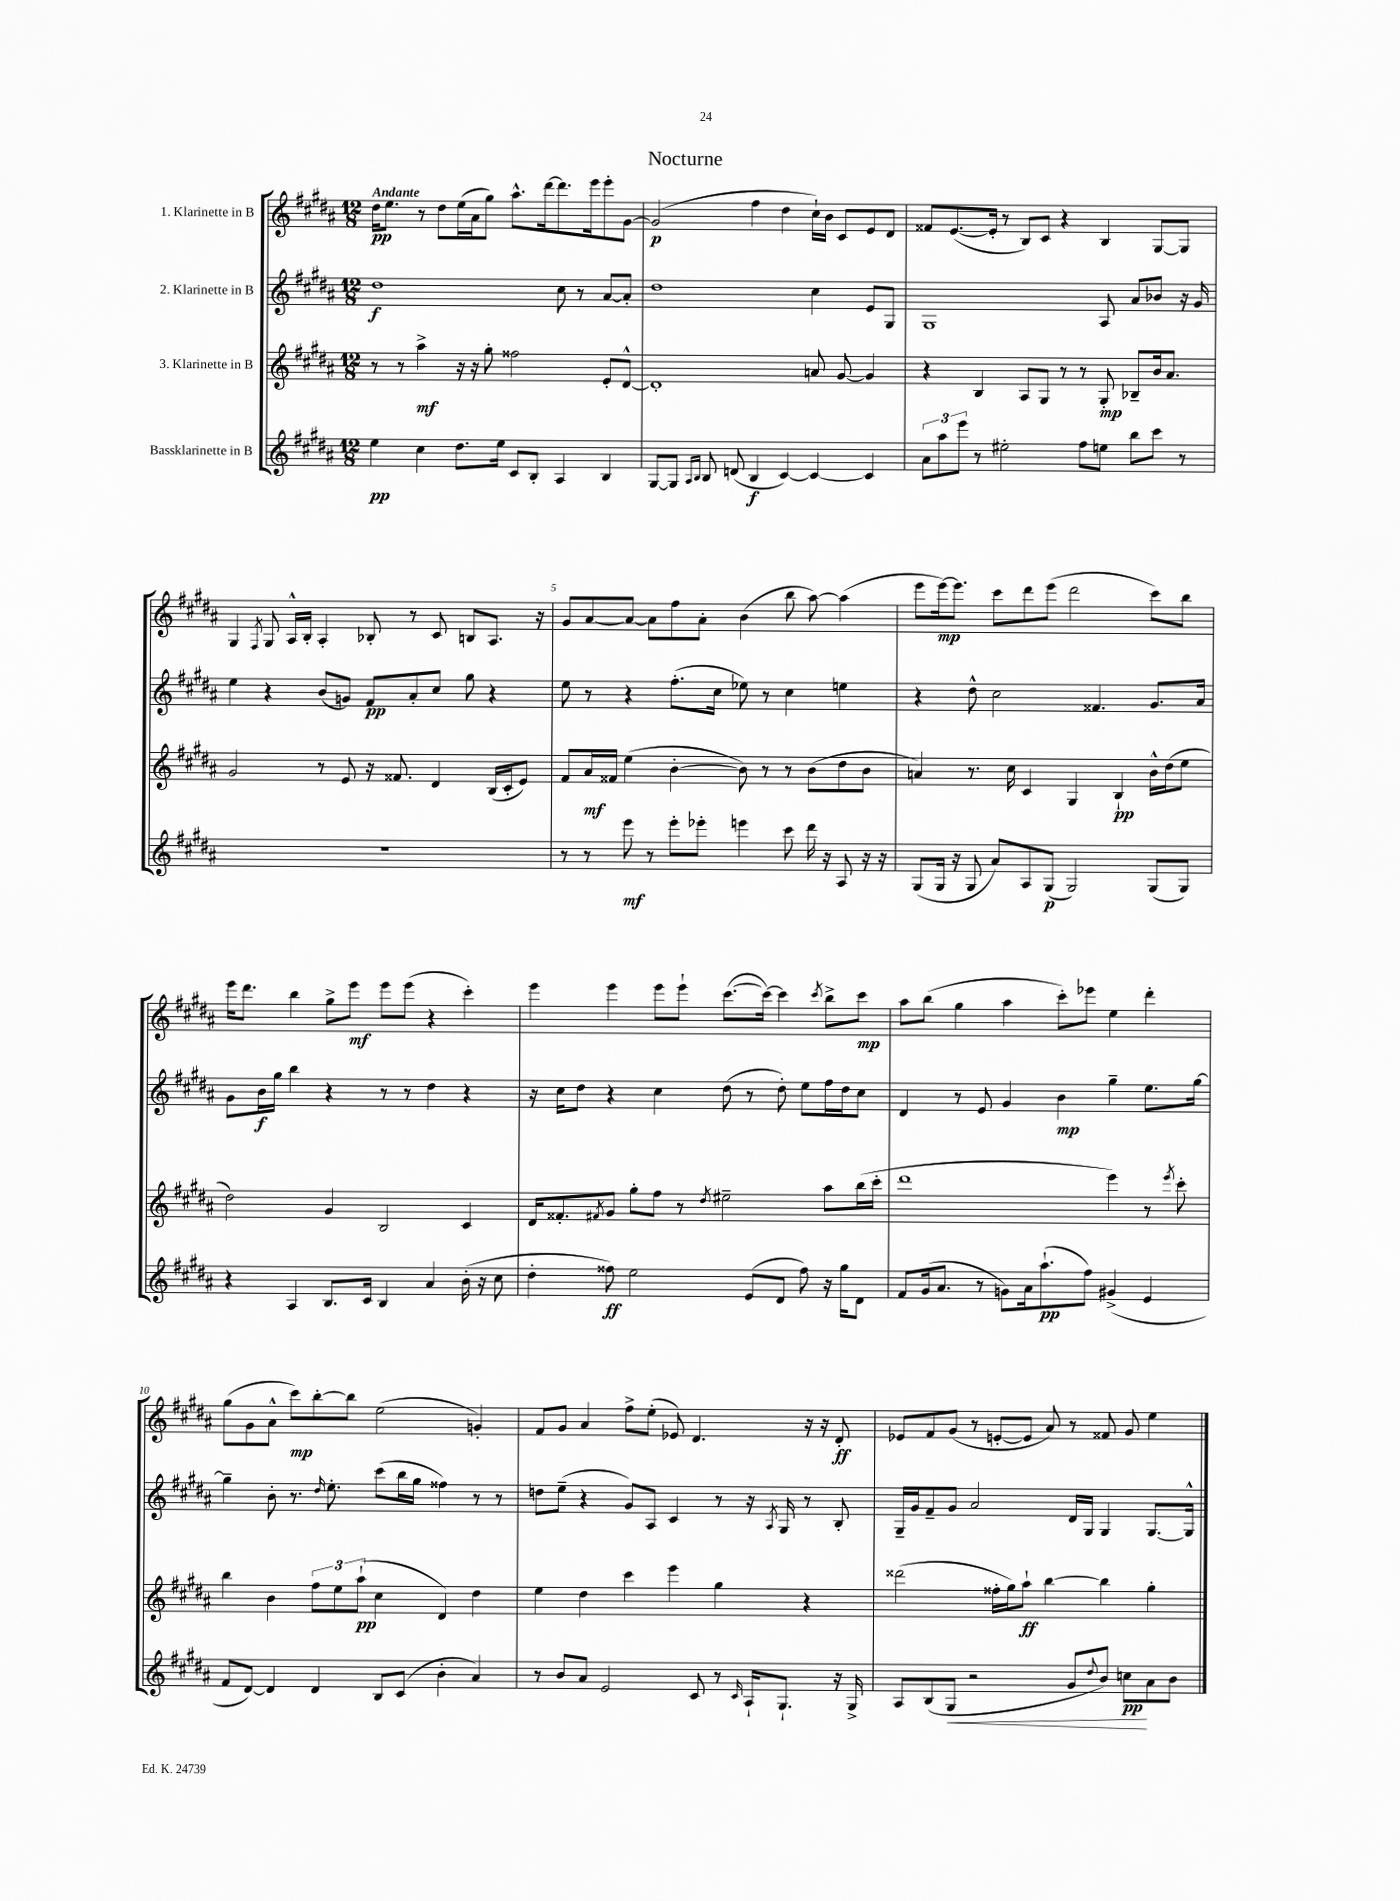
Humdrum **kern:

**kern	**dynam	**kern	**dynam	**kern	**dynam	**kern	**dynam
*part4	*part4	*part3	*part3	*part2	*part2	*part1	*part1
*staff4	*staff4	*staff3	*staff3	*staff2	*staff2	*staff1	*staff1
*I"Bassklarinette in B	*	*I"3. Klarinette in B	*	*I"2. Klarinette in B	*	*I"1. Klarinette in B	*
*clefG2	*	*clefG2	*	*clefG2	*	*clefG2	*
*k[f#c#g#d#a#]	*	*k[f#c#g#d#a#]	*	*k[f#c#g#d#a#]	*	*k[f#c#g#d#a#]	*
*M12/8	*	*M12/8	*	*M12/8	*	*M12/8	*
=1	=1	=1	=1	=1	=1	=1	=1
!	!	!	!	!	!	!LO:TX:a:B:t=Andante	!
4ee\	pp	8r	.	1dd#	f	16dd#\KL	pp
.	.	.	.	.	.	8.ee\J	.
.	.	8r	.	.	.	.	.
4cc#\	.	4aa#^\	mf	.	.	8r	.
.	.	.	.	.	.	8dd#\L	.
8.dd#\L	.	16r	.	.	.	(16ee\L	.
.	.	16r	.	.	.	16a#\J	.
.	.	8gg#'\	.	.	.	8gg#\J)	.
16ee\Jk	.	.	.	.	.	.	.
8c#/L	.	2ff##X\	.	.	.	8.aa#^^\L	.
8B'/J	.	.	.	.	.	.	.
.	.	.	.	.	.	[16ddd#\k	.
4A#/	.	.	.	8cc#\	.	8.ddd#\]	.
.	.	.	.	8r	.	.	.
.	.	.	.	.	.	16eee\k	.
4B/	.	8e'/L	.	[8a#/L	.	8eee'\	.
.	.	[8d#^^/J	.	8a#'/J]	.	[8g#\J	.
=2	=2	=2	=2	=2	=2	=2	=2
[8G#/L	.	1d#']	.	1dd#	.	(2g#/]	p
8G#/J]	.	.	.	.	.	.	.
16qqA#/LL	.	.	.	.	.	.	.
16qqB/JJ	.	.	.	.	.	.	.
8B/	.	.	.	.	.	.	.
(8dn/	.	.	.	.	.	.	.
4B/	f	.	.	.	.	4ff#\	.
[4c#/)	.	.	.	.	.	4dd#\	.
4c#/_	.	8an/	.	4cc#\	.	16cc#`\LL)	.
.	.	.	.	.	.	16b\JJ	.
.	.	[8g#/	.	.	.	8c#/L	.
4c#/]	.	4g#/]	.	8e/L	.	8e/	.
.	.	.	.	8G#/J	.	8d#/J	.
=3	=3	=3	=3	=3	=3	=3	=3
12a#\L	.	4r	.	1G#	.	8f##X/L	.
12aa#\	.	.	.	.	.	.	.
.	.	.	.	.	.	([8.e/	.
12eee\J	.	.	.	.	.	.	.
8r	.	4B/	.	.	.	.	.
.	.	.	.	.	.	16e'/Jk]	.
2ee#X'\	.	.	.	.	.	8r	.
.	.	8A#/L	.	.	.	8B/L)	.
.	.	8G#/J	.	.	.	8c#/J	.
.	.	8r	.	.	.	4r	.
8ff#\L	.	8r	.	.	.	.	.
8een\J	.	8G#'/	mp	8A#/	.	4B/	.
8bb\L	.	8B-X~/L	.	8a#/L	.	.	.
8ccc#\J	.	16b/k	.	8b-X/J	.	[8G#/L	.
.	.	8.a#/J	.	.	.	.	.
8r	.	.	.	16r	.	8G#/J]	.
.	.	.	.	16g#/	.	.	.
!!LO:LB:g=z
=4	=4	=4	=4	=4	=4	=4	=4
1.r	.	2g#/	.	4ee\	.	4G#/	.
.	.	.	.	.	.	8qF#/	.
.	.	.	.	4r	.	8G#/	.
.	.	.	.	.	.	16A#^^/LL	.
.	.	.	.	.	.	16B'/JJ	.
.	.	8r	.	(8b/L	.	4A#'/	.
.	.	8e/	.	8gn/J)	.	.	.
.	.	16r	.	8f#/L	pp	8B-X'/	.
.	.	8.f##X/	.	.	.	.	.
.	.	.	.	8a#'/	.	8r	.
.	.	4d#/	.	8cc#/J	.	8c#/	.
.	.	.	.	8gg#\	.	8Bn/L	.
.	.	(16B/LL	.	4r	.	8.A#/J	.
.	.	16c#'/J	.	.	.	.	.
.	.	8e/J)	.	.	.	.	.
.	.	.	.	.	.	16r	.
=5	=5	=5	=5	=5	=5	=5	=5
8r	.	8f#/L	.	8ee\	.	8g#/L	.
8r	.	16a#/L	mf	8r	.	[8a#/	.
.	.	16f##X/JJ	.	.	.	.	.
8eee\	mf	(4ee\	.	4r	.	8a#/J_	.
8r	.	.	.	.	.	8a#\L]	.
8eee'\L	.	[4b'\	.	(8.ff#'\L	.	8ff#\	.
8eee-X'\J	.	.	.	.	.	8a#'\J	.
.	.	.	.	16cc#\Jk	.	.	.
4eeen\	.	8b\])	.	8ee-X\)	.	(4b\	.
.	.	8r	.	8r	.	.	.
8ccc#\	.	8r	.	4cc#\	.	8bb\	.
16ddd#\	.	(8b\L	.	.	.	[8aa#\)	.
16r	.	.	.	.	.	.	.
8A#/	.	8dd#\	.	4een\	.	(4aa#\]	.
16r	.	8b\J	.	.	.	.	.
16r	.	.	.	.	.	.	.
=6	=6	=6	=6	=6	=6	=6	=6
(8G#/L	.	4an/)	.	4r	.	8eee\L	.
16G#/Jk	.	.	.	.	.	[16eee\k)	mp
16r	.	.	.	.	.	8.eee\J]	.
8G#/	.	8.r	.	8dd#^^\	.	.	.
8a#/L)	.	.	.	2cc#\	.	8ccc#\L	.
.	.	16cc#\	.	.	.	.	.
8A#/	.	4c#/	.	.	.	8ddd#\	.
(8G#/J	p	.	.	.	.	(8eee\J	.
2G#/)	.	4G#/	.	.	.	2ddd#\	.
.	.	.	.	4.f##X/	.	.	.
.	.	4B`/	pp	.	.	.	.
(8G#/L	.	16b^^\LL	.	8.g#/L	.	8ccc#\L)	.
.	.	(16dd#\J	.	.	.	.	.
8G#/J)	.	8ee\J	.	.	.	8bb\J	.
.	.	.	.	16a#/Jk	.	.	.
!!LO:LB:g=z
=7	=7	=7	=7	=7	=7	=7	=7
4r	.	2dd#\)	.	8g#\L	.	16eee\KL	.
.	.	.	.	.	.	8.ddd#\J	.
.	.	.	.	16b\L	f	.	.
.	.	.	.	16gg#\JJ	.	.	.
4A#/	.	.	.	4bb\	.	4bb\	.
8.B/L	.	4g#/	.	4r	.	8gg#^\L	.
.	.	.	.	.	.	8eee\J	mf
16c#/Jk	.	.	.	.	.	.	.
4B/	.	2B/	.	8r	.	8eee\L	.
.	.	.	.	8r	.	(8eee\J	.
4a#/	.	.	.	4dd#\	.	4r	.
(16b'\	.	4c#/	.	4r	.	4ccc#'\)	.
16r	.	.	.	.	.	.	.
8cc#\	.	.	.	.	.	.	.
=8	=8	=8	=8	=8	=8	=8	=8
4dd#'\	.	16d#/KL	.	16r	.	4eee\	.
.	.	8.f##X'/	.	16cc#\KL	.	.	.
.	.	.	.	8dd#\J	.	.	.
.	.	8qf#X/	.	.	.	.	.
8ff##X\)	ff	8g#/J	.	4r	.	4eee\	.
2ee\	.	8gg#'\L	.	.	.	.	.
.	.	8ff#\J	.	4cc#\	.	8eee\L	.
.	.	8r	.	.	.	8eee`\J	.
.	.	8qdd#/	.	.	.	.	.
.	.	2ee#X~\	.	(8dd#\	.	([8.ccc#\L	.
(8e/L	.	.	.	8r	.	.	.
.	.	.	.	.	.	16ccc#\Jk_)	.
8d#/J	.	.	.	8dd#'\)	.	4ccc#\]	.
8ff##\)	.	.	.	8ee\L	.	.	.
.	.	.	.	.	.	8qccc#/	.
16r	.	8aa#\L	.	16ff#\L	.	8bb^\L	.
16gg#\KL	.	.	.	16dd#\J	.	.	.
8d#\J	.	(16bb\L	.	8cc#\J	.	8ccc#\J	mp
.	.	16ccc#'\JJ	.	.	.	.	.
=9	=9	=9	=9	=9	=9	=9	=9
8f#/L	.	1ddd#	.	4d#/	.	8aa#\L	.
(16g#/k	.	.	.	.	.	(8bb\J	.
8.a#/J	.	.	.	.	.	.	.
.	.	.	.	8r	.	4gg#\	.
8r	.	.	.	8e/	.	.	.
8gn\L)	.	.	.	4g#/	.	4aa#\	.
16a#\k	.	.	.	.	.	.	.
(8.aa#`\	pp	.	.	.	.	.	.
.	.	.	.	4b\	mp	8ccc#'\L)	.
8ff#\J)	.	.	.	.	.	8eee-X\J	.
(4g#X^/	.	4eee\)	.	4gg#~\	.	4ee\	.
4e/	.	8r	.	8.ee\L	.	4ddd#'\	.
.	.	8qeee/	.	.	.	.	.
.	.	8ccc#'\	.	.	.	.	.
.	.	.	.	[16gg#\Jk	.	.	.
!!LO:LB:g=z
=10	=10	=10	=10	=10	=10	=10	=10
8f#/L	.	4bb\	.	4gg#~\]	.	(8gg#\L	.
[8d#/J)	.	.	.	.	.	8g#\	.
4d#/]	.	4b\	.	8b'\	.	8a#^^\J	.
.	.	.	.	8.r	.	8ccc#\L)	mp
4d#/	.	12ff#\L	.	.	.	[8bb'\	.
.	.	.	.	16qqdd#/	.	.	.
.	.	.	.	8.ee'\	.	.	.
.	.	12ee\	.	.	.	.	.
.	.	.	.	.	.	8bb\J]	.
.	.	(12aa#`\J	pp	.	.	.	.
8B/L	.	4cc#\	.	(8ccc#\L	.	(2ee\	.
(8c#/J	.	.	.	16bb\L	.	.	.
.	.	.	.	16gg#\JJ	.	.	.
4b'\	.	4d#/)	.	4ff##X\)	.	.	.
4a#/)	.	4dd#\	.	8r	.	4gn'/)	.
.	.	.	.	8r	.	.	.
=11	=11	=11	=11	=11	=11	=11	=11
8r	.	4ee\	.	8ddn\L	.	8f#/L	.
8b/L	.	.	.	(8ee~\J	.	8g#/J	.
8a#/J	.	4dd#\	.	4r	.	4a#/	.
2e/	.	.	.	.	.	.	.
.	.	4ccc#\	.	8g#/L)	.	8ff#^\L	.
.	.	.	.	8A#/J	.	(8ee'\J	.
.	.	4eee\	.	4c#/	.	8e-X/)	.
8c#/	.	.	.	.	.	4.d#/	.
8r	.	4gg#\	.	8r	.	.	.
16qqc#/	.	.	.	.	.	.	.
16A#`/KL	.	.	.	16r	.	.	.
.	.	.	.	8qA#/	.	.	.
8.G#`/J	.	.	.	16G#/	.	.	.
.	.	4r	.	8r	.	16r	.
.	.	.	.	.	.	16r	.
16r	.	.	.	8B'/	.	8d#'/	ff
16G#^/	.	.	.	.	.	.	.
=12	=12	=12	=12	=12	=12	=12	=12
8A#/L	.	(2ddd##X\	.	16G#~/LL	.	8e-X/L	.
.	.	.	.	16g#/J	.	.	.
(8B/	.	.	.	8f#~/	.	8f#/	.
!	!LO:HP:b	!	!	!	!	!	!
8G#/J	<	.	.	8g#/J	.	(8g#/J	.
2r	.	.	.	2a#/	.	8r	.
.	.	16ff##X'\LL	.	.	.	[8en'/L	.
.	.	16gg#\J)	.	.	.	.	.
.	.	8aa#`\J	ff	.	.	8e/J]	.
.	.	[4bb\	.	.	.	8a#/)	.
8g#/L	.	.	.	16d#/LL	.	8r	.
.	.	.	.	16G#/JJ	.	.	.
8qqdd#/	.	.	.	.	.	.	.
8b/J)	.	4bb\]	.	4G#/	.	8f##X/	.
8ccn\L	pp	.	.	.	.	8g#/	.
8a#\	[	4gg#'\	.	[8.G#/L	.	4ee\	.
8b\J	.	.	.	.	.	.	.
.	.	.	.	16G#^^/Jk]	.	.	.
==	==	==	==	==	==	==	==
*-	*-	*-	*-	*-	*-	*-	*-
